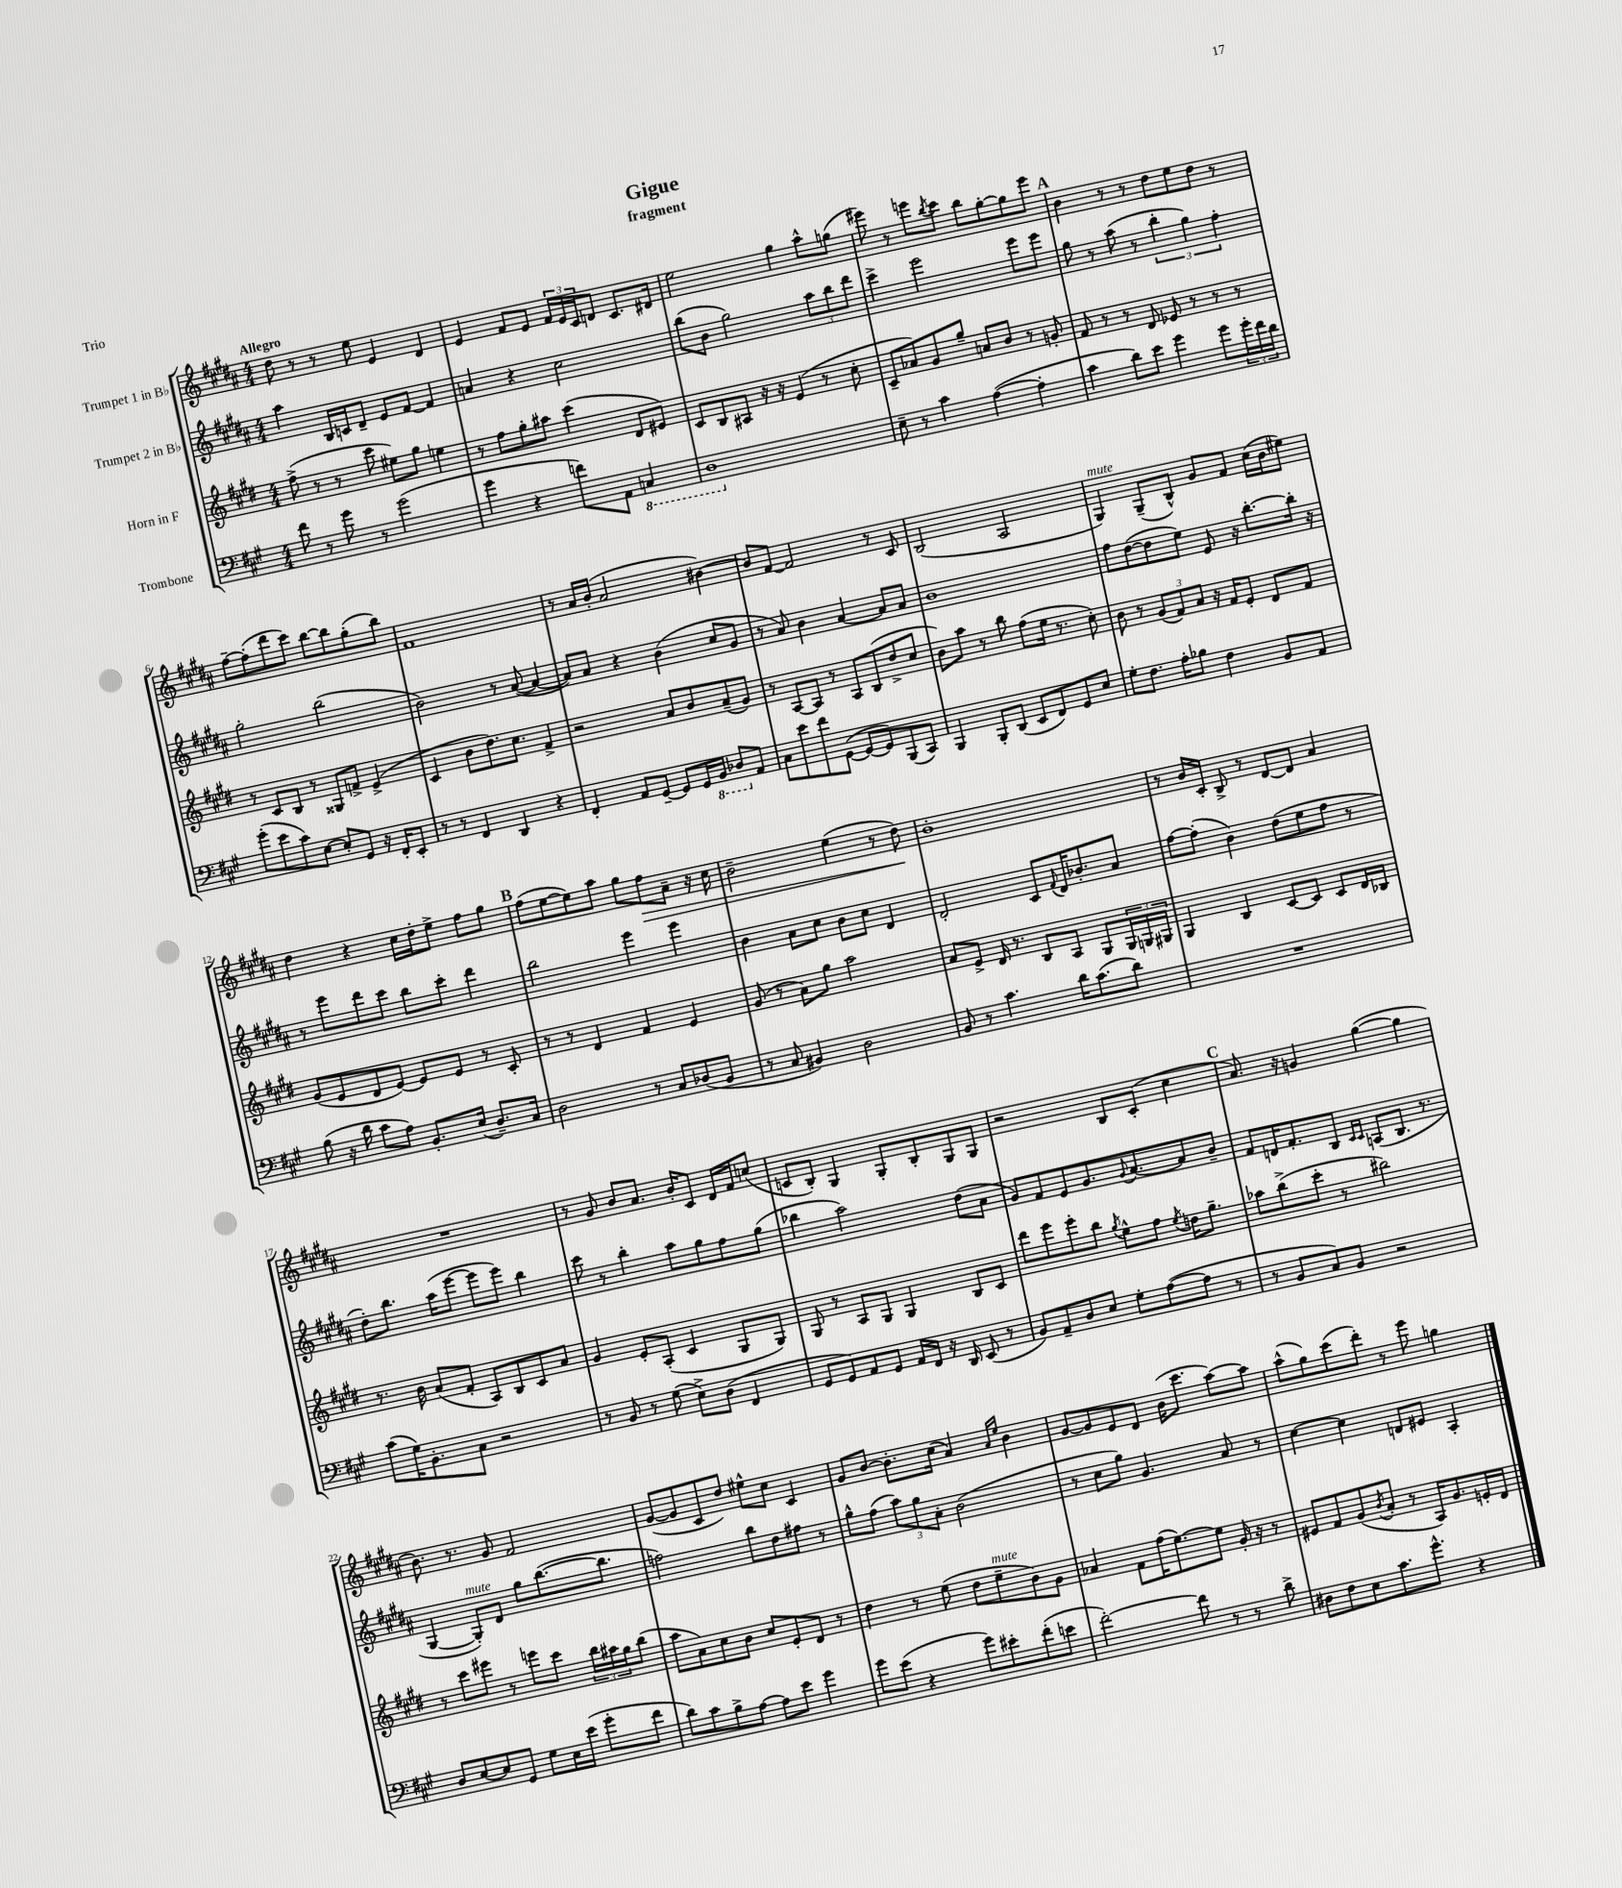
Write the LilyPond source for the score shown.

\header { title = "Gigue" subtitle = "fragment" piece = "Trio" }
<<
\new StaffGroup <<
\new Staff = "s0" \with { instrumentName = "Trumpet 1 in Bb" } {
    \clef treble \key b \major \numericTimeSignature \time 4/4 \tempo "Allegro"
    dis''8 r8 r8 e''8 e'4 dis'4 |
    e'4 fis'8 e'8 \tuplet 3/2 { fis'16 e'16 cis'16 } d'8 cis'8. dis'16 |
    e''2 gis''4 ais''8-^ g''8( |
    eis'''8) r8 e'''8 \acciaccatura { b''8 } cis'''8 b''8 gis''8~-. gis''8 e'''8 |
    \mark \markup { \bold "A" } b'4 r8 r8 dis''8 e''8 dis''8 r8 |
    fis''8~-- fis''8-.( dis'''8 cis'''8) b''8~ b''8 gis''8-.( b''8) |
    fis'1 |
    r8 ais'16 b'16-.( ais'2 bis'4~) |
    bis'8 fis'8~ fis'2 r8 cis'8 |
    b2( ais2 |
    gis4^\markup { \italic "mute" }) gis8--( b8-^) gis'8 fis'8 cis''16( b'16 eis''8) |
    dis''4 r4 cis''16 dis''16-. e''8-> fis''8 gis''8 |
    \mark \markup { \bold "B" } fis''8( e''8~ e''8) ais''8 gis''8 fis''8\> ais'8-- r16 cis''16 |
    b'2-- e''4( r8 dis''8\!) |
    b'1-. |
    r8 b'16 cis'16-. b8-> r8 dis'8~ dis'8 ais'4 |
    R1 |
    r8 gis'8 b'8 ais'8. b'16-. cis'8 dis'16 fis'16 c''8( |
    c'8 b8-.) gis4 gis8-. b8-. gis8 gis8 |
    r2 b8 cis'8-.( cis''4 |
    \mark \markup { \bold "C" } ais'8.) r16 g'4 gis''4~( gis''4 |
    b'8.) r8. gis'8 fis'2 |
    gis'8~( gis'8 cis'8 dis''8) eis''8-^ cis''8 cis'4 |
    gis'8 b'8~ b'8.-. cis''16( ais'4) \grace { ais'16 e''16 } b'4 |
    gis'8~ gis'8 e'8 dis'8 b'16( cis'''8. ais''8~) ais''8 |
    ais''8-^( gis''8) cis'''8( dis'''8-.) r8 e'''8 g''4 \bar "|." |
}
\new Staff = "s1" \with { instrumentName = "Trumpet 2 in Bb" } {
    \clef treble \key b \major \numericTimeSignature \time 4/4
    ais''4 b16 c'16 dis'8-- e'8 fis'8~ fis'4 |
    a'4 r4 cis''2 |
    b''8( b'8 gis''2) \tuplet 3/2 { ais''8 b''8 dis'''8 } |
    cis'''4-> e'''2 e'''8 e'''8 |
    \mark \markup { \bold "A" } gis''8 r8 ais''8( r8 \tuplet 3/2 { b''4-. gis''4) fis''4-. } |
    gis''2-. b''2( |
    b'2) r8 ais'8~( ais'4~ |
    ais'8) ais'8 r4 b'4( cis''8 gis'8 |
    r8 ais'8) b'4 ais'4~ ais'8 ais'8 |
    b'1 |
    fis''8 dis''8~( dis''8 e''8) e'8 r16 b''8.~-. b''16-. r16 |
    r8 e'''8 dis'''8 cis'''8 b''8 cis'''8-. dis'''4 |
    \mark \markup { \bold "B" } b''2 e'''4 e'''4 |
    b'4 ais'8 cis''8 b'8 cis''8 dis'4 |
    dis'2-. cis'8 \appoggiatura { fis'8 } dis'16 bes'8.-. ais'8 |
    fis''8~ fis''8-.( b'4) dis''8( e''8 fis''8 r8 |
    dis''8-.) b''8. ais''16( e'''8~ e'''8 e'''8) b''4 |
    cis'''8 r8 b''4-. ais''8 gis''8 fis''8 gis''8( |
    bes''4 ais''2) dis''8( ais'8 |
    gis'8) fis'8 e'8 gis'8. \appoggiatura { gis'8 } ais'8.~ ais'8 b'8-- |
    \mark \markup { \bold "C" } fis'8 d'16 fis'8.-. b8 \grace { cis'16 cis'16 } a8( b8. r8. |
    gis4~ gis8-.^\markup { \italic "mute" }) dis'8 gis''8 b''8.~( b''8. |
    f''2) b''8 dis''8 fis''8 r8 |
    gis''8-^ fis''8( \tuplet 3/2 { ais''8) gis''8 ais'8-. } b'2( |
    r8 cis''8 gis''8) gis'4. ais'8 r8 |
    cis''4~ cis''4 d'8 eis'8 ais4-. \bar "|." |
}
\new Staff = "s2" \with { instrumentName = "Horn in F" } {
    \clef treble \key e \major \numericTimeSignature \time 4/4
    fis''8->( r8 r8 cis'''8 eis''8) gis''8 e''4 |
    r8 fis''8 gis''8-. ais''8 cis'''4( dis'8 eis'8) |
    cis'8 b8 ais8 r16 r16 e'4( r8 cis''8-. |
    cis'8-- aes'8) gis'8 gis''8-- a'8 b'8 r8 g'8-. |
    \mark \markup { \bold "A" } fis'8 r8 r8 dis'8 ees'8 r8 r8 r8 |
    r8 cis'8 b8 r8 gisis8 f'8-> e'4->( |
    cis'4 b'8 dis''8.) cis''8. fis'4-> |
    r2 a'8 b'8 a'8--( gis'8) |
    r8 a8~ a8 r8 a8 b8( dis''8-> cis''8 |
    b'8) a''8 r8 b''8 fis''8( e''16 r8. cis''8-.) |
    b'8 r8 \tuplet 3/2 { gis'8( fis'8) a'8 } r16 fis'16 e'8-. dis'8 fis'8 |
    gis'8( e'8 dis'8 e'8~) e'8 e'8 r8 cis'8-. |
    \mark \markup { \bold "B" } r8 r8 dis'4 fis'4 e'4 |
    gis'8( r8 a'8) gis''8 a''2 |
    a'8 e'8-> dis'16 r8. b8 a8 gis8 \tuplet 3/2 { gis16 g16 gis16 } |
    gis4 b4 cis'8~ cis'8 cis'8 dis'16 bes16 |
    r8. b'16 a'8( fis'8-. a8) b8 cis'8 a'8 |
    gis'4 e'8-. a8-.( cis'4 gis8 gis8) |
    gis8 r8 a8 gis8 gis4 b8 cis'8 |
    dis'''8 e'''8 e'''8-. b''8 \acciaccatura { gis''8 } e''8-^ fis''8 \acciaccatura { e''8 } d''16 gis''8.-- |
    \mark \markup { \bold "C" } aes''8 b''8->( cis'''8-. r8 bis''2) |
    r8 cis'''8 eis'''8 r8 e'''8 cis'''8 \tuplet 3/2 { b''16 ais''16 gis''16 } b''8( |
    a''8 a'8) cis''8 b'8 cis''8 e'8-. dis'8 r8 |
    dis''4 r8 e''8( dis''8 e''8--^\markup { \italic "mute" } b'8) gis'8 |
    aes'4 fis'8 fis''16( e''8.~) e''8 gis'16-. r16 r8 |
    eis'8 fis'8 gis'8( \acciaccatura { b'8 } a'8-. r8 a16) gis'8. e'16-. dis'16 \bar "|." |
}
\new Staff = "s3" \with { instrumentName = "Trombone" } {
    \clef bass \key a \major \numericTimeSignature \time 4/4
    fis'8 r8 gis'8 r8 gis'2( |
    gis'4 r4 f'8) a,8 \ottava #-1 c,4 |
    d,1 \ottava #0 |
    e8-- r8 cis'4 a4~( a4-. |
    \mark \markup { \bold "A" } cis'4 d'8) e'8 gis'4 gis'8 \tuplet 3/2 { gis'16-. fis'16 d'16 } |
    gis'8-.( e'8 cis'8) e8~ e8-. gis,8 r16 fis,16-. e,8-. |
    r8 r8 fis,4 d,4 r4 |
    fis,4-. a,8 gis,8~-- gis,8 gis,16 \ottava #-1 b,,16 des,8 \ottava #0 a,8 |
    cis8 e'8 fis'8 gis,8~( gis,8~ gis,8) b,,8( cis,8) |
    b,,4 b,,8-. d,8( e,8 fis,8) gis,8 e8 |
    gis8-. fis8. a16-. bes8 fis4 b,8 a,8 |
    b8( r16 d'16 cis'8 a8) b,8.-. e16( d8.--) cis16 |
    \mark \markup { \bold "B" } d2 r8 cis8 des8( b,8 |
    r8 cis8 bis,4) d2 |
    b,8 r8 cis'4. d'16 cis'8.( d'8) |
    R1 |
    cis'8( gis16) b,8.-. cis8 r2 |
    r8 b,8 r8 gis8( e8->) d8( fis,4 |
    gis,8 gis,8) a,8 gis,8 a,16 fis,16 r16 d,16 e,8( r8 |
    b,8) a,8-- d8 e8 gis8-. a8~( a8 r8 |
    \mark \markup { \bold "C" } r8 b,8 cis8) b,8 r2 |
    d8 e8~ e8 gis,8 gis8 e16 e'16( gis'8-. fis'8 |
    d'8) cis'8 b8-> a8~ a8 e'8 gis'4 |
    gis'8 e'8( r4 gis'8) eis'8-. fis'8-.( e'8 |
    fis'2~-.) fis'8 r8 r8 d'8-> |
    dis8 fis8 e8 cis'8. gis'8.-^ r4 \bar "|." |
}
>>
>>
